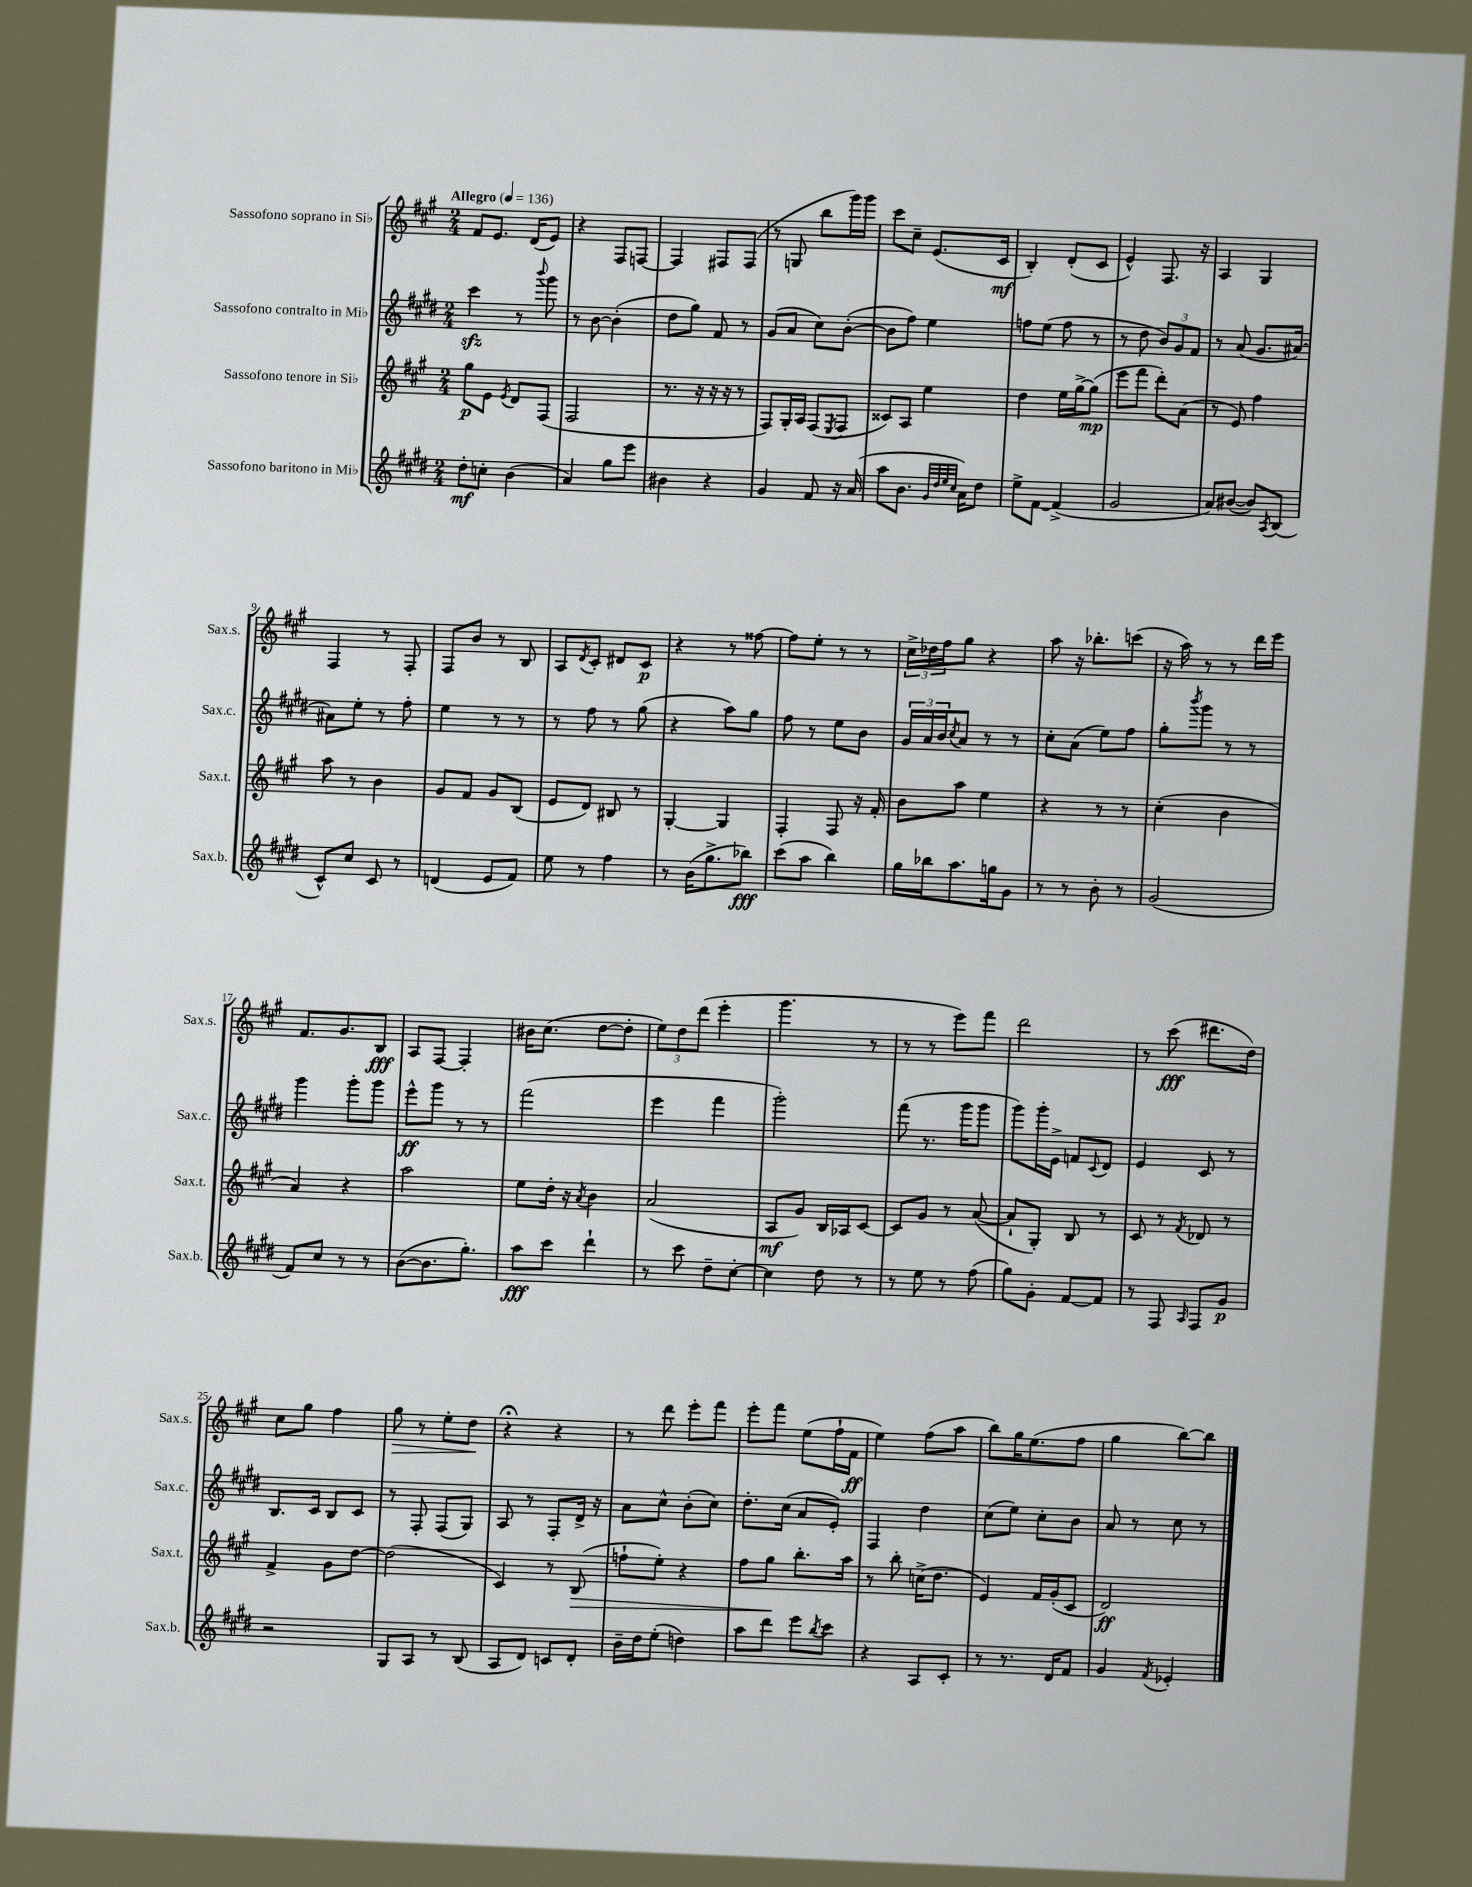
<<
\new StaffGroup <<
\new Staff = "s0" \with { instrumentName = "Sassofono soprano in Sib" shortInstrumentName = "Sax.s." } {
    \clef treble \key a \major \numericTimeSignature \time 2/4 \tempo "Allegro" 4 = 136
    fis'8 e'8. d'16( e'8) |
    r4 fis8 f8~ |
    f4 fis8 fis8( |
    r8 g8 b''8 gis'''16) gis'''16 |
    cis'''8 cis''8-- e'8.( cis'16\mf |
    b4-.) d'8-.( cis'8 |
    e'4-^) fis8. r16 |
    a4 gis4 |
    fis4 r8 fis8-. |
    fis8 b'8 r8 b8 |
    a8 \acciaccatura { d'8 } cis'8-. dis'8 cis'8\p |
    r4 r8 fisis''8~ |
    fisis''8 e''8-. r8 r8 |
    \tuplet 3/2 { cis''16-> des''16 fis''16 } gis''8 r4 |
    a''8 r16 bes''8.-. c'''8( |
    r16 a''16) r8 r8 d'''16 e'''16 |
    fis'8. gis'8. b8\fff |
    a8 fis8~ fis4-. |
    bis'16 cis''8.( d''8~ d''8-. |
    \tuplet 3/2 { e''8) d''8 d'''8( } e'''4-. |
    gis'''4. r8 |
    r8 r8 e'''8) fis'''8 |
    d'''2 |
    r8 cis'''8\fff( dis'''8. d''16) |
    cis''8 gis''8 fis''4 |
    gis''8\> r8 e''8-. d''8\! |
    r4\fermata r4 |
    r8 d'''8 e'''8-. fis'''8 |
    e'''8-. fis'''8 e''8( fis''16-! fis'16\ff |
    e''4) fis''8( a''8 |
    b''8) gis''16 e''8.( fis''8 |
    gis''4 b''8~) b''8 \bar "|." |
}
\new Staff = "s1" \with { instrumentName = "Sassofono contralto in Mib" shortInstrumentName = "Sax.c." } {
    \clef treble \key e \major \numericTimeSignature \time 2/4
    cis'''4\sfz r8 \appoggiatura { b'''8 } gis'''8 |
    r8 b'8~ b'4-.( |
    dis''8 gis''8) fis'8 r8 |
    gis'8( a'8 cis''8) b'8~-.( |
    b'8 fis''8) e''4 |
    f''8 e''8( f''8 r8 |
    r8 dis''8 \tuplet 3/2 { b'8) gis'8 fis'8 } |
    r8 a'8( gis'8. ais'16~) |
    ais'8 e''8-. r8 fis''8-. |
    e''4 r8 r8 |
    r8 fis''8 r8 gis''8( |
    r4 a''8) gis''8 |
    fis''8 r8 e''8 b'8 |
    \tuplet 3/2 { gis'16 a'16 b'16 } \acciaccatura { cis''8 } a'8 r8 r8 |
    cis''8-. a'8( e''8) fis''8 |
    gis''8-. \acciaccatura { b'''8 } gis'''8 r8 r8 |
    gis'''4 gis'''8-. gis'''8 |
    e'''8-^\ff gis'''8 r8 r8 |
    fis'''2( |
    e'''4 fis'''4 |
    gis'''2-.) |
    fis'''8( r8. gis'''16 gis'''8 |
    gis'''8) gis'''16-. e'16-> f'8 \appoggiatura { cis'8 } dis'8 |
    e'4 cis'8 r8 |
    b8. cis'16 b8 cis'8 |
    r8 fis8-. fis8( gis8) |
    a8 r8 fis8-. dis'16-> r16 |
    a'8 cis''8-^ b'8-.( cis''8) |
    dis''8.-. cis''16( a'8 e'8-.) |
    fis4 dis''4 |
    cis''8( e''8) cis''8-. b'8 |
    a'8 r8 cis''8 r8 \bar "|." |
}
\new Staff = "s2" \with { instrumentName = "Sassofono tenore in Sib" shortInstrumentName = "Sax.t." } {
    \clef treble \key a \major \numericTimeSignature \time 2/4
    gis''8\p e'8 \acciaccatura { e'8 } d'8 fis8( |
    fis2 |
    r8. r16 r16 r16 r8 |
    fis8) gis16-. a16 fis8( \acciaccatura { e8 } fis8 |
    cisis'8) a8 e''4 |
    d''4 e''16 gis''16~-> gis''8\mp( |
    e'''8 fis'''8 d'''8-.) a'8( |
    r8 e'8) fis''4 |
    a''8 r8 b'4 |
    gis'8 fis'8 gis'8 b8( |
    e'8 d'8) bis8 r8 |
    gis4~-. gis4 |
    fis4-. fis8 r16 fis'16-. |
    b'8 a''8 e''4 |
    r4 r8 r8 |
    cis''4-.( b'4 |
    a'4) r4 |
    a''2 |
    e''8 d''16-. r16 \acciaccatura { a'8 } b'4 |
    a'2( |
    a8\mf gis'8) b16 aes16 cis'8~ |
    cis'8 gis'8 r8 a'8~( |
    a'8-! gis8-.) b8 r8 |
    cis'8 r8 \acciaccatura { fis'8 } des'8 r8 |
    fis'4-> gis'8 d''8~ |
    d''2( |
    cis'4) r8 b8\>( |
    f''8-! e''8-.) r4 |
    fis''8 gis''8\! b''8.-. a''16 |
    r8 b''8-. c''16->( d''8. |
    e'4) fis'16 gis'16-.( cis'8 |
    d'2\ff) \bar "|." |
}
\new Staff = "s3" \with { instrumentName = "Sassofono baritono in Mib" shortInstrumentName = "Sax.b." } {
    \clef treble \key e \major \numericTimeSignature \time 2/4
    dis''8-.\mf c''8-. b'4( |
    a'4) gis''8 e'''8 |
    bis'4 r4 |
    gis'4 fis'8 r16 a'16( |
    a''8 b'8. \grace { gis'32 dis''32 e''32 cis''32 } a'16) dis''8 |
    e''8-> fis'8~ fis'4->( |
    gis'2 |
    a'8) bis'8~( bis'8) \acciaccatura { a8 } b8( |
    cis'8-^) cis''8 cis'8 r8 |
    d'4( e'8 fis'8) |
    e''8 r8 fis''4 |
    r8 b'16( gis''8.-> bes''8\fff) |
    cis'''8( a''8 b''4) |
    gis''16 bes''16 a''8. g''16 gis'8 |
    r8 r8 b'8-. r8 |
    gis'2( |
    fis'8) cis''8 r8 r8 |
    b'8~( b'8. gis''8.-.) |
    a''8\fff cis'''8 dis'''4-! |
    r8 cis'''8 dis''8-- cis''8~-. |
    cis''4 dis''8 r8 |
    r8 e''8 r8 fis''8( |
    gis''8) gis'8-. fis'8~ fis'8 |
    r8 fis8 \grace { a16 } fis8 gis'8\p |
    r2 |
    gis8 a8 r8 b8( |
    a8 dis'8) c'8 dis'8-. |
    b'16-- dis''16 e''8-.( d''4) |
    a''8 dis'''8 e'''8 \acciaccatura { b''8 } cis'''8 |
    r4 a8 cis'8-. |
    r8 r8. dis'16 fis'8 |
    gis'4 \acciaccatura { fis'8 } ees'4-. \bar "|." |
}
>>
>>
